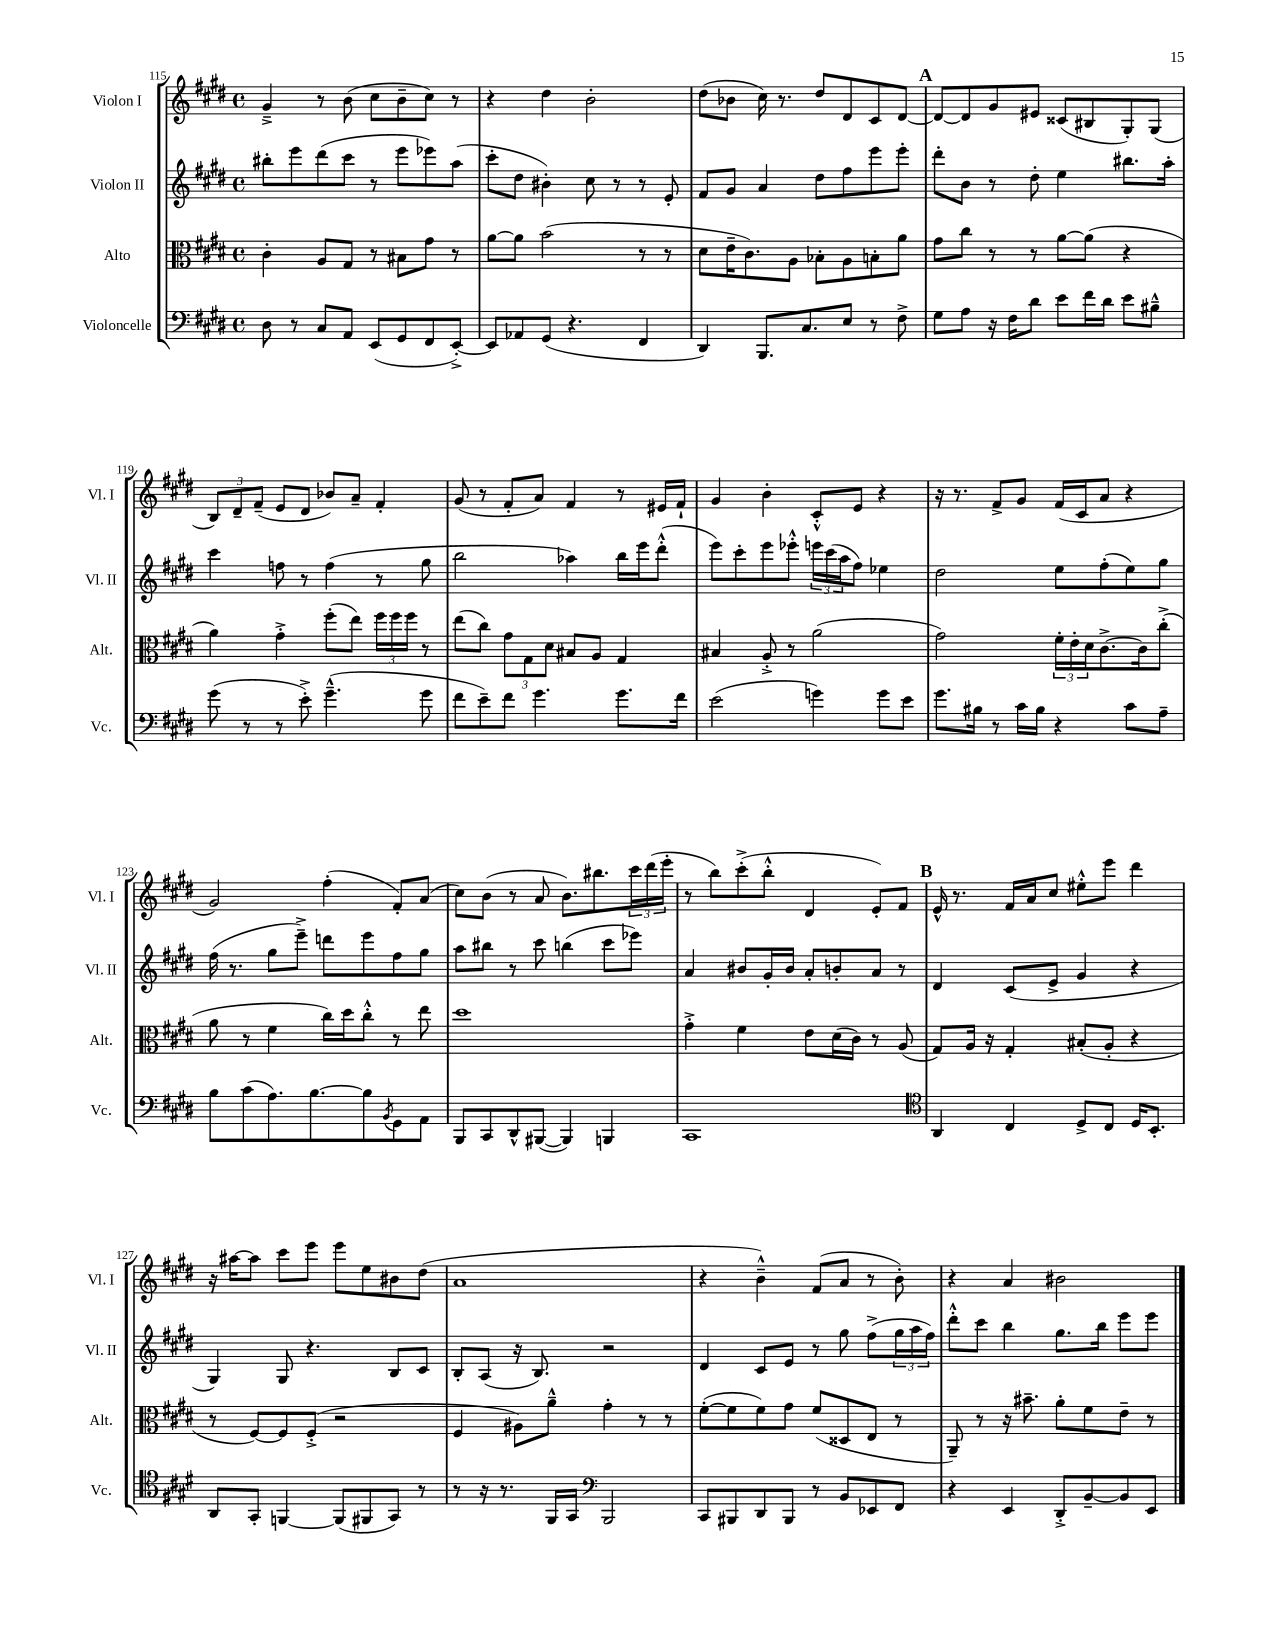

**kern	**kern	**kern	**kern
*staff4	*staff3	*staff2	*staff1
*clefF4	*clefC3	*clefG2	*clefG2
*k[f#c#g#d#]	*k[f#c#g#d#]	*k[f#c#g#d#]	*k[f#c#g#d#]
*M4/4	*M4/4	*M4/4	*M4/4
*met(c)	*met(c)	*met(c)	*met(c)
8D#	4c#'	8bb#'	4g#~^
8r	.	8eee	.
8C#	8A	(8ddd#	8r
8AA	8G#	8ccc#	(8b
(8EE	8r	8r	8cc#
8GG#	8B#	8eee	8b~
8FF#	8g#	8eee-)	8cc#)
[8EE'^)	8r	(8aa	8r
=	=	=	=
8EE]	[8a	8ccc#'	4r
8AA-	8a]	8dd#	.
(8GG#	(2b	4b#')	4dd#
4.r	.	.	.
.	.	8cc#	2b'
.	.	8r	.
4FF#	8r	8r	.
.	8r	8e'	.
=	=	=	=
4DD#)	8d#	8f#	(8dd#
.	16e~	8g#	8b-
.	8.c#)	.	.
8.BBB	.	4a	16cc#)
.	.	.	8.r
.	8A	.	.
8.C#	.	.	.
.	8B-'	8dd#	8dd#
8E	8A	8ff#	8d#
8r	8B'	8eee	8c#
8F#^	8a	8eee'	[8d#
=	=	=	=
8G#	8g#	8ddd#'	8d#_
8A	8cc#	8b	8d#]
16r	8r	8r	8g#
16F#	.	.	.
8d#	8r	8dd#'	8e#
8e	[8a	4ee	(8c##
16f#	(8a]	.	8B#
16d#	.	.	.
8e	4r	8.bb#	8G#')
8B#~^^	.	.	(8G#
.	.	16aa'	.
=	=	=	=
(8g#	4a)	4ccc#	12B)
.	.	.	12d#~
8r	.	.	.
.	.	.	(12f#~
8r	4g#'^	8ff	8e
8e'^)	.	8r	8d#
(4.g#~^^	(8ff#'	(4ff	8b-)
.	8ee)	.	8a~
.	24ff#	8r	4f#'
.	24ff#	.	.
.	24ff#	.	.
8g#	8r	8gg#	.
=	=	=	=
8f#	(8ee	2bb	(8g#
8e~)	8cc#)	.	8r
8f#	12g#	.	8f#'
.	12G#	.	.
4.g#	.	.	8a)
.	12d#	.	.
.	8B#	4aa-)	4f#
.	8A	.	.
8.g#	4G#	16bb	8r
.	.	16eee	.
.	.	(8ddd#'^^	16e#
16f#	.	.	16f#`
=	=	=	=
(2e	4B#	8eee)	4g#
.	.	8ccc#'	.
.	8A'^	8eee	4b'
.	8r	8eee-'^^	.
4g)	(2a	24eee	8c#'^^
.	.	(24ccc#	.
.	.	24aa	.
.	.	8ff#)	8e
8g	.	4ee-	4r
8e	.	.	.
=	=	=	=
8.g#	2g#)	2dd#	16r
.	.	.	8.r
16B#	.	.	.
8r	.	.	8f#^
16c#	.	.	8g#
16B#	.	.	.
4r	24f#'	8ee	(16f#
.	24e'	.	.
.	.	.	16c#
.	24d#	.	.
.	[8.c#^	(8ff#'	8a
8c#	.	8ee)	4r
.	16c#]	.	.
8A~	(8cc#'^	8gg#	.
=	=	=	=
8B	8a	(16ff#	2g#)
.	.	8.r	.
(8c#	8r	.	.
8.A)	4f#	8gg#	.
.	.	8eee~^)	.
[8.B	.	.	.
.	16cc#)	8ddd	(4ff#'
.	16dd#	.	.
8B]	8cc#'^^	8eee	.
8qBB	.	.	.
8GG#	8r	8ff#	8f#')
8AA	8ee	8gg#	(8a
=	=	=	=
8BBB	1dd#	8aa	8cc#)
8CC#	.	8bb#	(8b
8DD#^^	.	8r	8r
([8BBB#	.	8ccc#	8a
4BBB#])	.	(4bb	8.b)
.	.	.	8.bb#
4BBB	.	8ccc#	.
.	.	8eee-)	24ccc#
.	.	.	(24ddd#
.	.	.	24eee'
=	=	=	=
1CC#	4g#'^	4a	8r
.	.	.	8bb)
.	4f#	8b#	(8ccc#'^
.	.	16g#'	8bb'^^
.	.	16b#	.
.	8e	8a'	4d#
.	(16d#	8b'	.
.	16c#)	.	.
.	8r	8a	8e')
.	(8A	8r	8f#
=	=	=	=
*clefC4	*	*	*
4AA	8G#)	4d#	16e^^
.	.	.	8.r
.	16A	.	.
.	16r	.	.
4C#	4G#'	(8c#	16f#
.	.	.	16a
.	.	8e^	8cc#
8D#^	(8B#'	4g#	8ee#'^^
8C#	8A'	.	8eee
16D#	4r	4r	4ddd#
8.BB'	.	.	.
=	=	=	=
8AA	8r	4G#)	16r
.	.	.	[16aa#
8GG#'	[8F#)	.	8aa#]
[4FF	8F#]	8G#	8ccc#
.	(8F#'^	4.r	8eee
(8FF]	2r	.	8eee
8FF#	.	.	8ee
8GG#)	.	8B	8b#
8r	.	8c#	(8dd#
=	=	=	=
8r	4F#	8B'	1a
16r	.	(8A	.
8.r	.	.	.
.	8A#)	16r	.
.	.	8.B)	.
16FF#	8a~^^	.	.
16GG#	.	.	.
*clefF4	*	*	*
2BBB	4g#'	2r	.
.	8r	.	.
.	8r	.	.
=	=	=	=
8CC#	([8f#'	4d#	4r
8BBB#	8f#]	.	.
8DD#	8f#)	8c#	4b~^^)
8BBB#	8g#	8e	.
8r	(8f#	8r	(8f#
8BB	8D##	8gg#	8a
8EE-	8E	(8ff#^	8r
8FF#	8r	24gg#	8b')
.	.	24aa	.
.	.	24ff#)	.
=	=	=	=
4r	8AA~)	8ddd#'^^	4r
.	8r	8ccc#	.
4EE	16r	4bb	4a
.	8.b#~	.	.
8DD#'^	8a'	8.gg#	2b#
[8BB~	8f#	.	.
.	.	16bb	.
8BB]	8e~	8eee	.
8EE	8r	8eee	.
==	==	==	==
*-	*-	*-	*-
